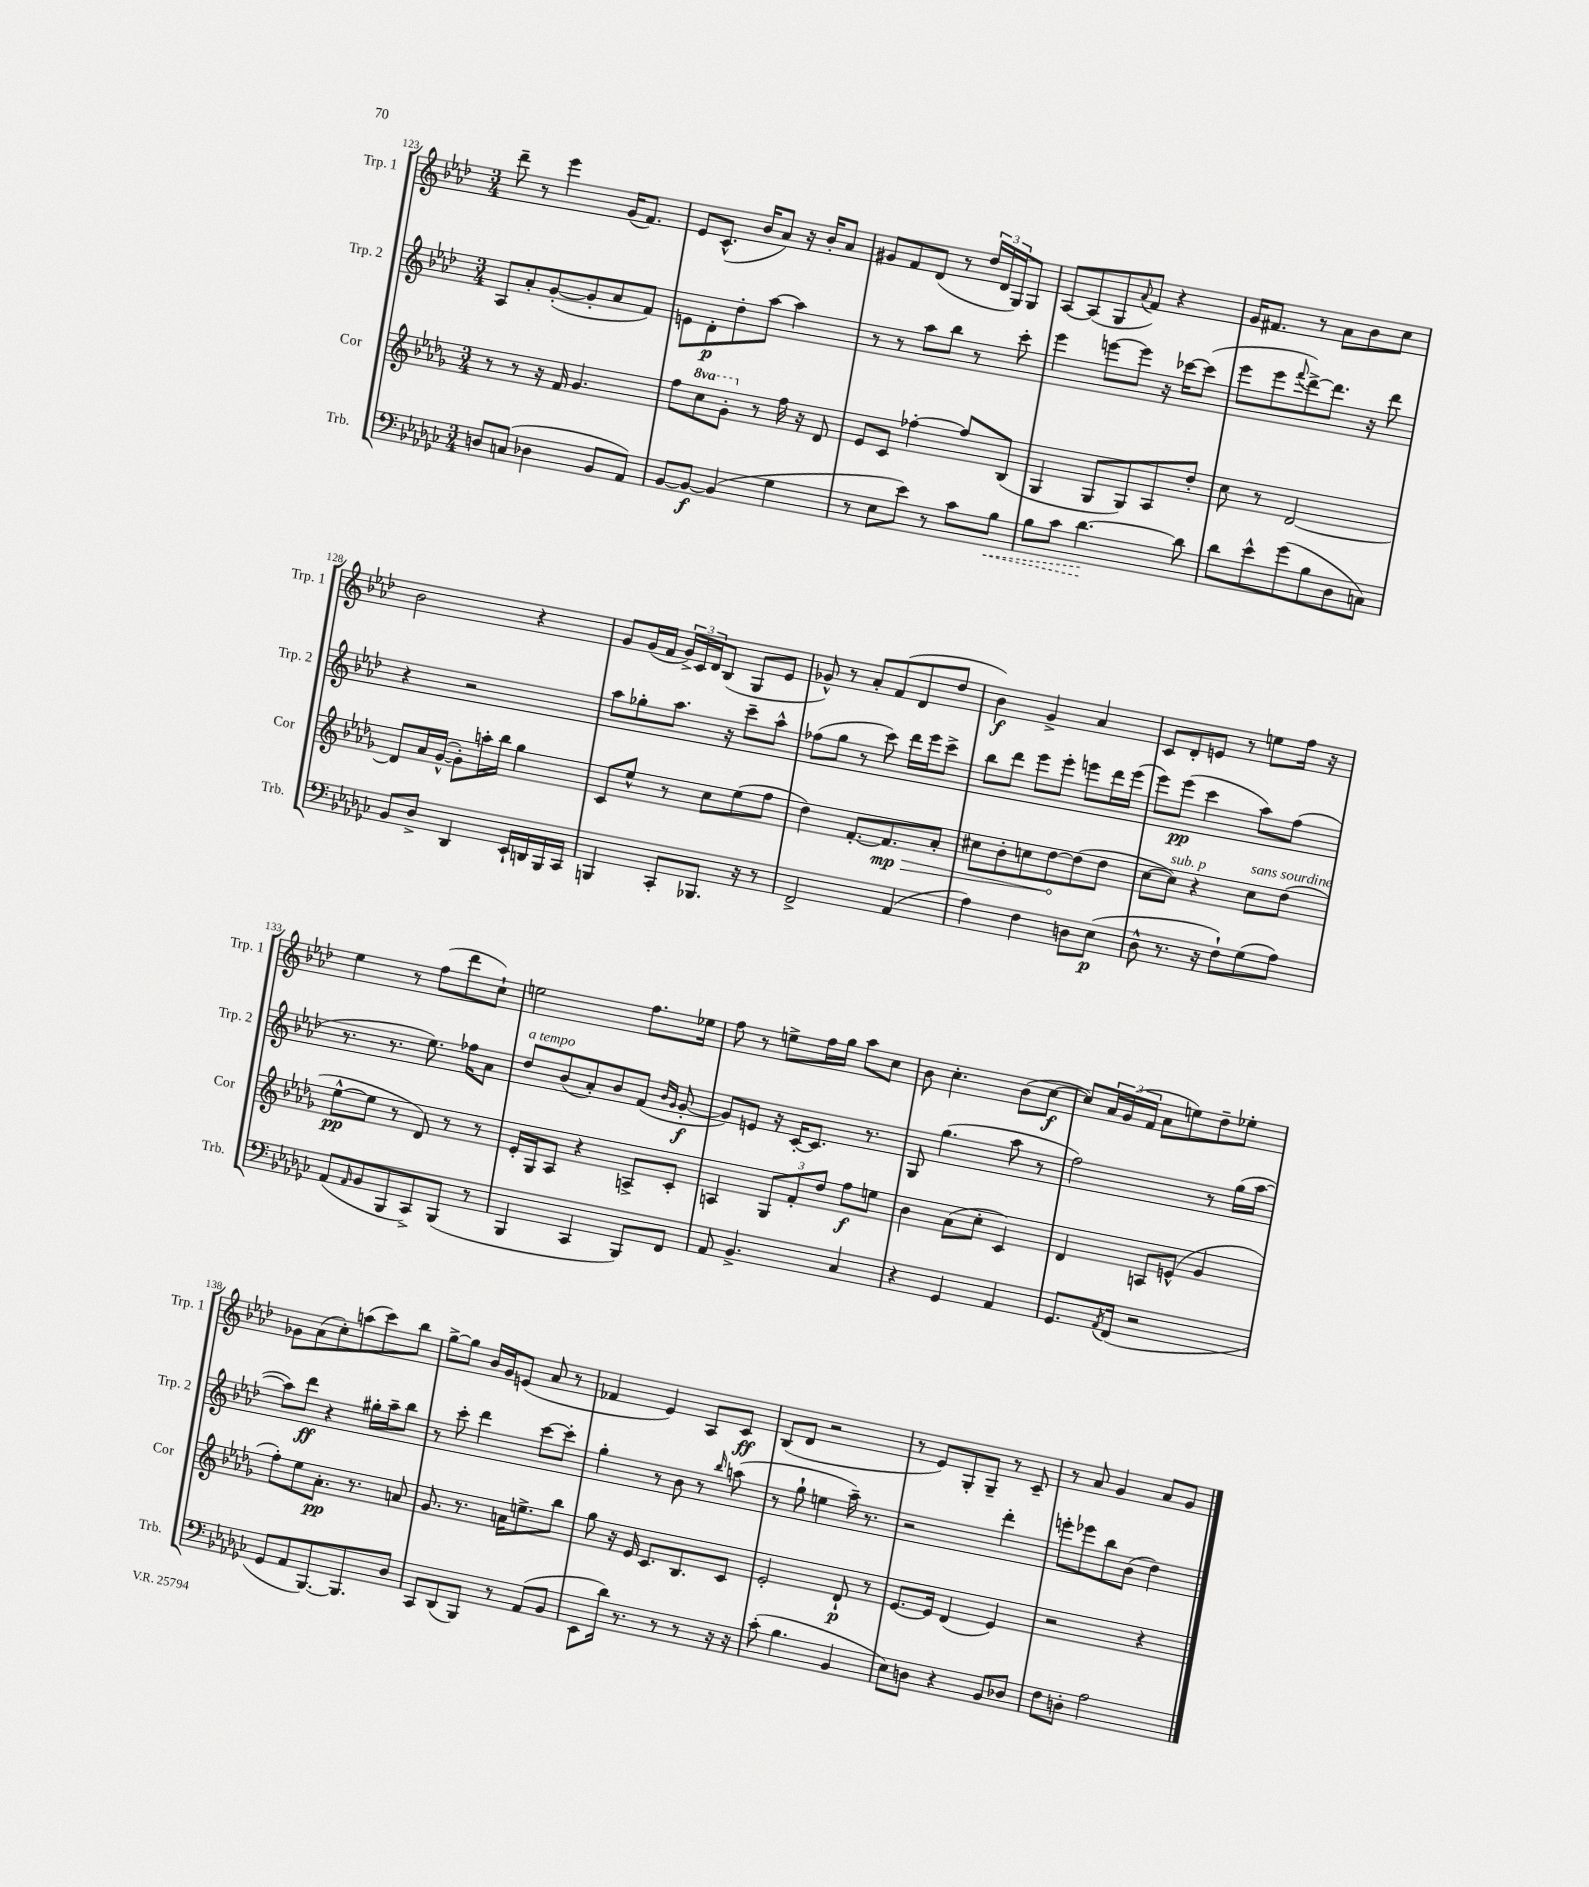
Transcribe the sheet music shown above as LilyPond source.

<<
\new StaffGroup <<
\new Staff = "s0" \with { instrumentName = "Trp. 1" shortInstrumentName = "Trp. 1" } {
    \clef treble \key aes \major \numericTimeSignature \time 3/4
    des'''8-- r8 ees'''4 g'16( f'8.) |
    ees'8 c'8.-^( bes'16 aes'8) r16 bes'16-. aes'8 |
    gis'8 f'8 des'8( r8 \tuplet 3/2 { des''16 des'16 g16) } g8 |
    aes8~ aes8( g8 \appoggiatura { aes'8 } f'8) r4 |
    g'16 fis'8. r8 aes'8 bes'8 c''8 |
    bes'2 r4 |
    g'8 g'16( f'16 \tuplet 3/2 { g'16->) c'16 des'16 } bes8( g8 ees'8 |
    ges'8-^) r8 aes'8-. f'8( des'8 des''8 |
    bes'4\f) g'4-> aes'4 |
    c'8 des'8-. e'8 r8 e''8 f''16 r16 |
    ees''4 r8 f''8( des'''8 c''8-!) |
    e''2 f''8. ees''16 |
    f''8 r8 e''8-> f''16 g''16 aes''8 c''8 |
    bes'8 c''4.-. bes'8( c''8~\f |
    c''8) \tuplet 3/2 { aes'16 g'16( f'16 } aes'8 e''8) des''8-- ees''8-. |
    ges'8 aes'8( c''8-.) a''8( c'''8) bes''8 |
    g''8~-> g''8 bes'16 g'16 e'8( aes'8 r8 |
    fes'4 ees'4) aes8 c'8\ff |
    bes8( des'8 r2 |
    r8 ees'8) g8-. g8-- r8 c'8-- |
    r8 aes'8 g'4 aes'8 g'8 \bar "|." |
}
\new Staff = "s1" \with { instrumentName = "Trp. 2" shortInstrumentName = "Trp. 2" } {
    \clef treble \key aes \major \numericTimeSignature \time 3/4
    aes8 aes'8-. g'8~-.( g'8-. aes'8 f'8) |
    e'8 des'8-.\p des''8-. aes''8~ aes''4 |
    r8 r8 aes''8 bes''8 r8 c'''8-. |
    ees'''4 e'''8~ e'''8 r16 ces'''16~ ces'''8( |
    ees'''8 ees'''8 \appoggiatura { f'''8 } des'''8~->) des'''8. r16 des'''8 |
    r4 r2 |
    aes''8 ges''8-. aes''8. r16 c'''8-- aes''8-^ |
    fes''8( g''8 r8 c'''8) des'''16 ees'''16 c'''8-> |
    bes''8 des'''8 ees'''8 ees'''8-. e'''8 des'''16 e'''16( |
    ees'''8) ees'''8\pp( c'''4 aes''8) f''8( |
    r8. r8. ees''8.) fes''16 aes'8 |
    des''8^\markup { \italic "a tempo" } bes'8( aes'8-.) bes'8 f'8( \grace { bes'16 g'16 } g'8~-.\f |
    g'8) e'8 r16 c'16~-. c'8. r8. |
    g8 g''4.( aes''8 r8 |
    f''2) r8 g''16( aes''16~ |
    aes''8) des'''8\ff r4 gis''16-. aes''16-- bes''8 |
    r8 c'''8-. des'''4 c'''8~ c'''8-. |
    g''4-. r8 bes'8 r8 \grace { bes''16 } a''8( |
    r8 g''8-! e''4 aes''16--) r8. |
    r2 des'''4-. |
    e'''8-. ees'''8 bes''8 bes'8( des''4) \bar "|." |
}
\new Staff = "s2" \with { instrumentName = "Cor" shortInstrumentName = "Cor" } {
    \clef treble \key des \major \numericTimeSignature \time 3/4 \set Staff.ottavationMarkups = #ottavation-simple-ordinals
    r8 r8 r16 f'16 ges'4. |
    f''8 \ottava #1 c'''8 ges''8-. \ottava #0 r8 f''16 r16 des'8 |
    ees'8 c'8 fes''4~-. fes''8 bes8( |
    ges4 ges8 ges8) aes8 des''8-. |
    c''8 r8 des'2~ |
    des'8 aes'16 ges'16~-^( ges'8-.) a''16-. bes''16 ges''4 |
    c'8 ees''8-^ r8 c''8 ees''8( f''8 |
    des''4) f'8.~-. \once \override Hairpin.circled-tip = ##t f'8.\mp\> aes'8-. |
    cis''8 bes'8-. c''8 des''8~\! des''8( des''8 |
    c''8~ c''8^\markup { \italic "sub. p" }) r4 c''8^\markup { \italic "sans sourdine" } des''8( |
    ees''8~-^\pp ees''8 r8 des'8) r8 r8 |
    ees'16-. ges16 aes8 r4 a8-> c'8-. |
    a4 \tuplet 3/2 { ges8 f'8-. des''8 } f''8\f e''8 |
    bes'4 aes'8( c''8-. c'4) |
    des'4 a8 e'8-^( ges'4 |
    f''8-.) ees''8 aes'8.-.\pp r8. a'8 |
    ges'8. r8. a'16 e''8.-> bes''8 |
    ges''8 r16 ees'16 c'8. bes8. c'8 |
    ees'2-. des'8-!\p r8 |
    ees'8.~ ees'16 des'4( ees'4) |
    r2 r4 \bar "|." |
}
\new Staff = "s3" \with { instrumentName = "Trb." shortInstrumentName = "Trb." } {
    \clef bass \key ges \major \numericTimeSignature \time 3/4
    d8 c8( des4 bes,8 aes,8) |
    bes,8~ bes,8~\f bes,4( ges4 |
    r8 ees8 ees'8) r8 ces'8 \once \override Hairpin.style = #'dashed-line bes8\< |
    bes8 ces'8 des'4.~\! des'8 |
    des'8 ees'8-^ ges'8( bes8 des8 c8) |
    bes,8 des8-> des,4 ees,16-! d,16 bes,,16 ces,16 |
    b,,4 ces,8-. bes,,8. r16 r8 |
    f,2-> aes,4( |
    aes4) f4 d8 ees8\p( |
    des8-^ r8. r16 f8-!) ges8( aes8) |
    aes,8( \grace { aes,16 } bes,8 bes,,8 ces,8->) bes,,8( r8 |
    bes,,4 ces,4 bes,,8) f,8 |
    aes,8 bes,4.-> ces4 |
    r4 ges,4 aes,4 |
    ges,8. \acciaccatura { aes,8 } f,16( r2 |
    ges,8 aes,8 bes,,8.~) bes,,8. des8 |
    ces,8 des,8( bes,,8) r8 aes,8( bes,8 |
    ees,8 des'16) r8. r8 r8 r16 r16 |
    ces'8-.( bes4. bes,4 |
    ees8) d8 r4 bes,8 des8 |
    f8 d8-. aes2 \bar "|." |
}
>>
>>
\layout { \context { \Score currentBarNumber = #123 } }
